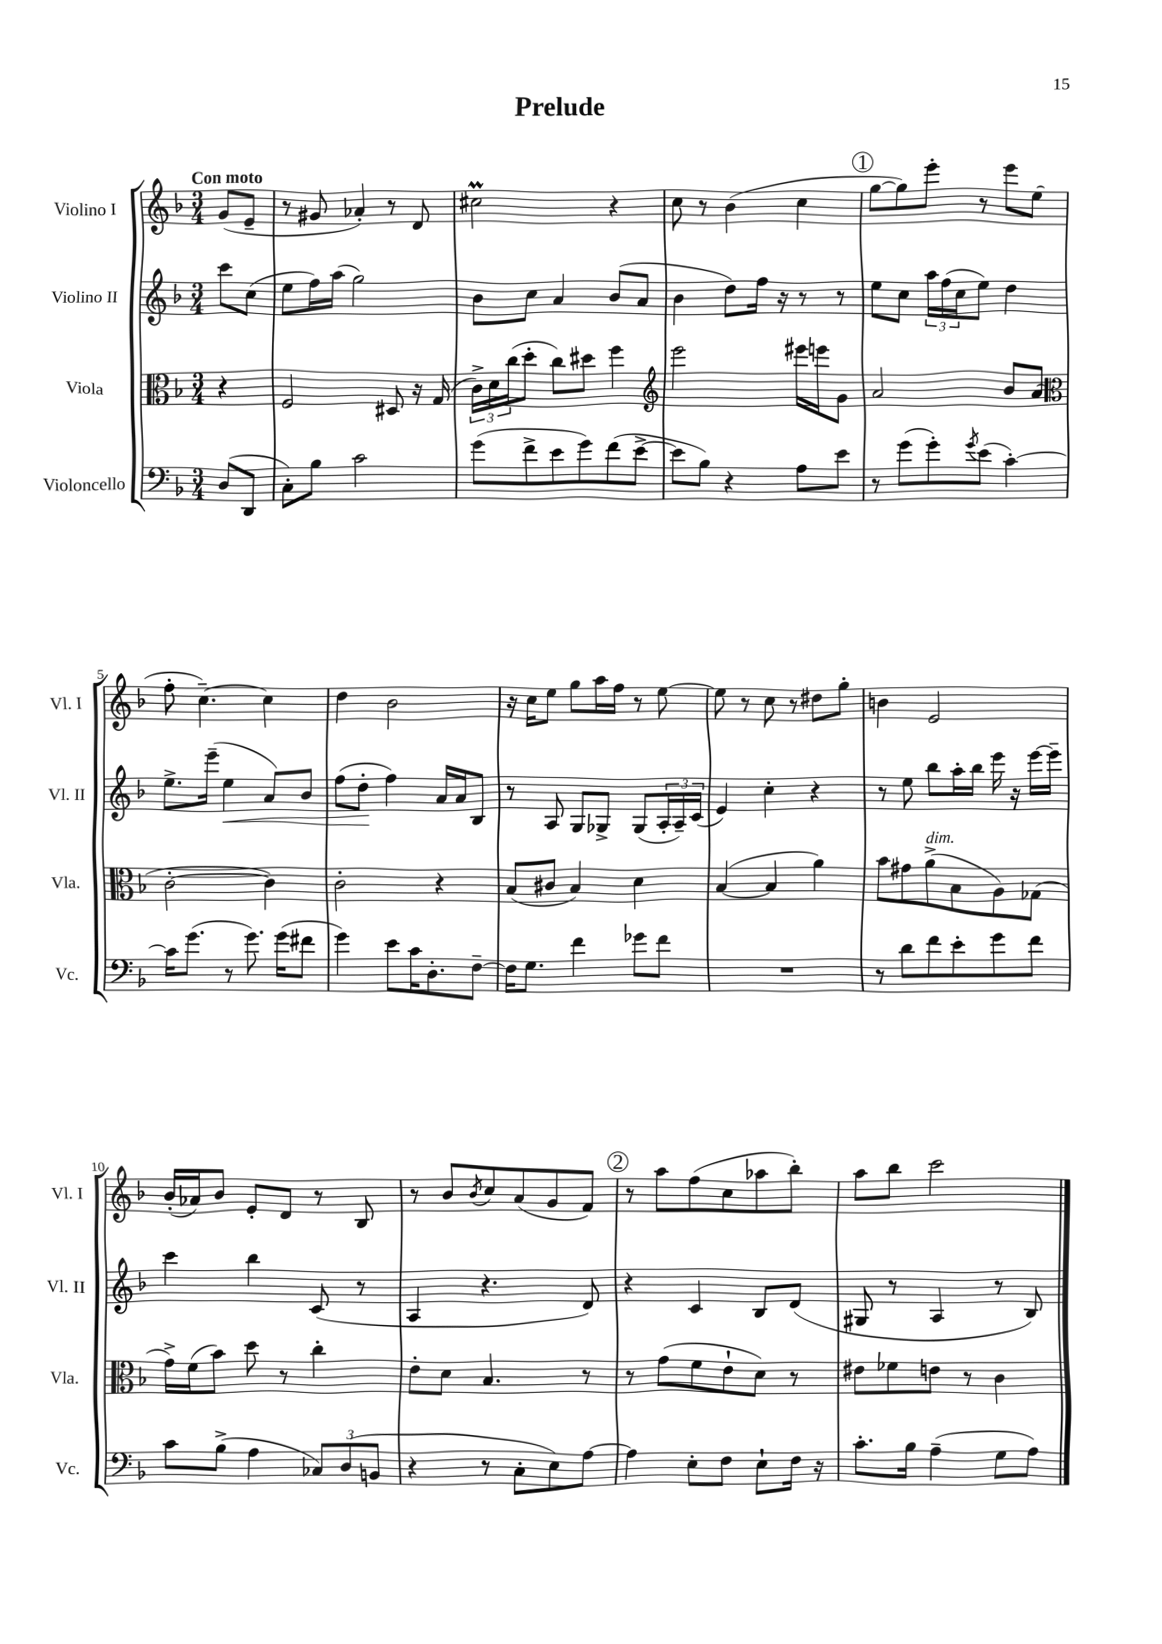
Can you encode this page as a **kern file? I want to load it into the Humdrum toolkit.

**kern	**kern	**kern	**kern
*staff4	*staff3	*staff2	*staff1
*clefF4	*clefC3	*clefG2	*clefG2
*k[b-]	*k[b-]	*k[b-]	*k[b-]
*M3/4	*M3/4	*M3/4	*M3/4
(8D/L	4r	8ccc\L	(8g/L
8DD/J	.	(8cc\J	8e~/J
=	=	=	=
8C'\L)	2F/	8ee\L	8r
8B-\J	.	16ff\L)	8g#/
.	.	(16aa\JJ	.
2c\	.	2gg\)	4a-'/)
.	8D#/	.	8r
.	16r	.	8d/
.	(16G/	.	.
=	=	=	=
(8g\L	24c^\LL)	8b-\L	2cc#\
.	24d\	.	.
.	(24cc\J	.	.
8f^\	8dd'\J	8cc\J	.
8e\	8cc\L)	4a/	.
8g\)	8dd#\J	.	.
(8f\	4ff\	(8b-/L	4r
[8e^\J	.	8a/J	.
=	=	=	=
*	*clefG2	*	*
8e\]L	2eee\	4b-\	8cc\
8B-\J)	.	.	8r
4r	.	8dd\L)	(4b-\
.	.	16ff\Jk	.
.	.	16r	.
8A\L	16eee#\LL	8r	4cc\
.	16eee\J	.	.
8e\J	8g\J	8r	.
=	=	=	=
8r	2a/	8ee\L	[8gg\L
(8g\L	.	8cc\J	8gg\])
8g'\)	.	24aa\LL	8eee'\J
.	.	(24ff\	.
.	.	24cc\J	.
8qg/	.	.	.
(8e\J	.	8ee\J)	8r
[4c'\)	8b-/L	4dd\	8eee\L
.	(8a/J	.	(8ee\J
=	=	=	=
*	*clefC3	*	*
16c\]LK	[2c'\	8.ee^\L	8ff'\
(8.g\J	.	.	.
.	.	.	[4.cc~\)
.	.	(16eee~\Jk	.
8r	.	4ee\	.
8.g\)	.	.	.
.	4c\])	8a/L)	4cc\]
(16g\LK	.	.	.
8f#\J	.	8b-/J	.
=	=	=	=
4g\)	2c'\	(8ff\L	4dd\
.	.	8dd'\J	.
8e\L	.	4ff\)	2b-\
16c\K	.	.	.
8.D'\	.	.	.
.	4r	16a/LL	.
.	.	16a/J	.
[8F~\J	.	8B-/J	.
=	=	=	=
16F\]LK	(8B-/L	8r	16r
8.G\J	.	.	16cc\LK
.	8c#/J	8A/	8ee\J
4f\	4B-/)	8G/L	8gg\L
.	.	8G-^/J	16aa\L
.	.	.	16ff\JJ
8g-\L	4d\	(8G-/L	8r
8f\J	.	24A'/L	[8ee\
.	.	24A~/)	.
.	.	(24c/JJ	.
=	=	=	=
2.r	([4B-/	4e/)	8ee\]
.	.	.	8r
.	4B-/]	4cc'\	8cc\
.	.	.	8r
.	4a\)	4r	8dd#\L
.	.	.	8gg'\J
=	=	=	=
8r	8b-\L	8r	4b\
8d\L	8g#\	8ee\	.
8f\	(8a^\	8bb-\L	2e/
8e'\	8B-\	16aa'\L	.
.	.	16bb-\JJ	.
8g\	8A\)	16eee\	.
.	.	16r	.
8f\J	(8G-\J	[16eee\LL	.
.	.	16eee~\]JJ	.
=	=	=	=
8c\L	16g^\LL)	4ccc\	(16b-'/LL
.	(16f\J	.	16a-/J)
(8B-^\J	8b-\J)	.	8b-/J
4A\	8dd\	4bb-\	8e'/L
.	8r	.	8d/J
12C-/L)	4cc'\	(8c/	8r
(12D/	.	.	.
.	.	8r	8B-/
12BB/J	.	.	.
=	=	=	=
4r	8e'\L	4A/	8r
.	8d\J	.	8b-/L
.	.	.	8qb-/
8r	4.B-/	4.r	8cc/
8C'\L	.	.	(8a/
8E\)	.	.	8g/
[8A\J	8r	8d/)	8f/J)
=	=	=	=
4A\]	8r	4r	8r
.	(8g\L	.	8aa\L
8E'\L	8f\	4c/	(8ff\
8F\J	8e`\	.	8cc\
8E`\L	8d\J)	8B-/L	8aa-\
16F\Jk	8r	(8d/J	8bb-'\J)
16r	.	.	.
=	=	=	=
8.c'\L	8e#\L	8G#/	8aa\L
.	8f-\	8r	8bb-\J
16B-\Jk	.	.	.
(4A~\	8e\J	4A/	2ccc\
.	8r	.	.
8G\L	4c\	8r	.
8A\J)	.	8B-/)	.
==	==	==	==
*-	*-	*-	*-
